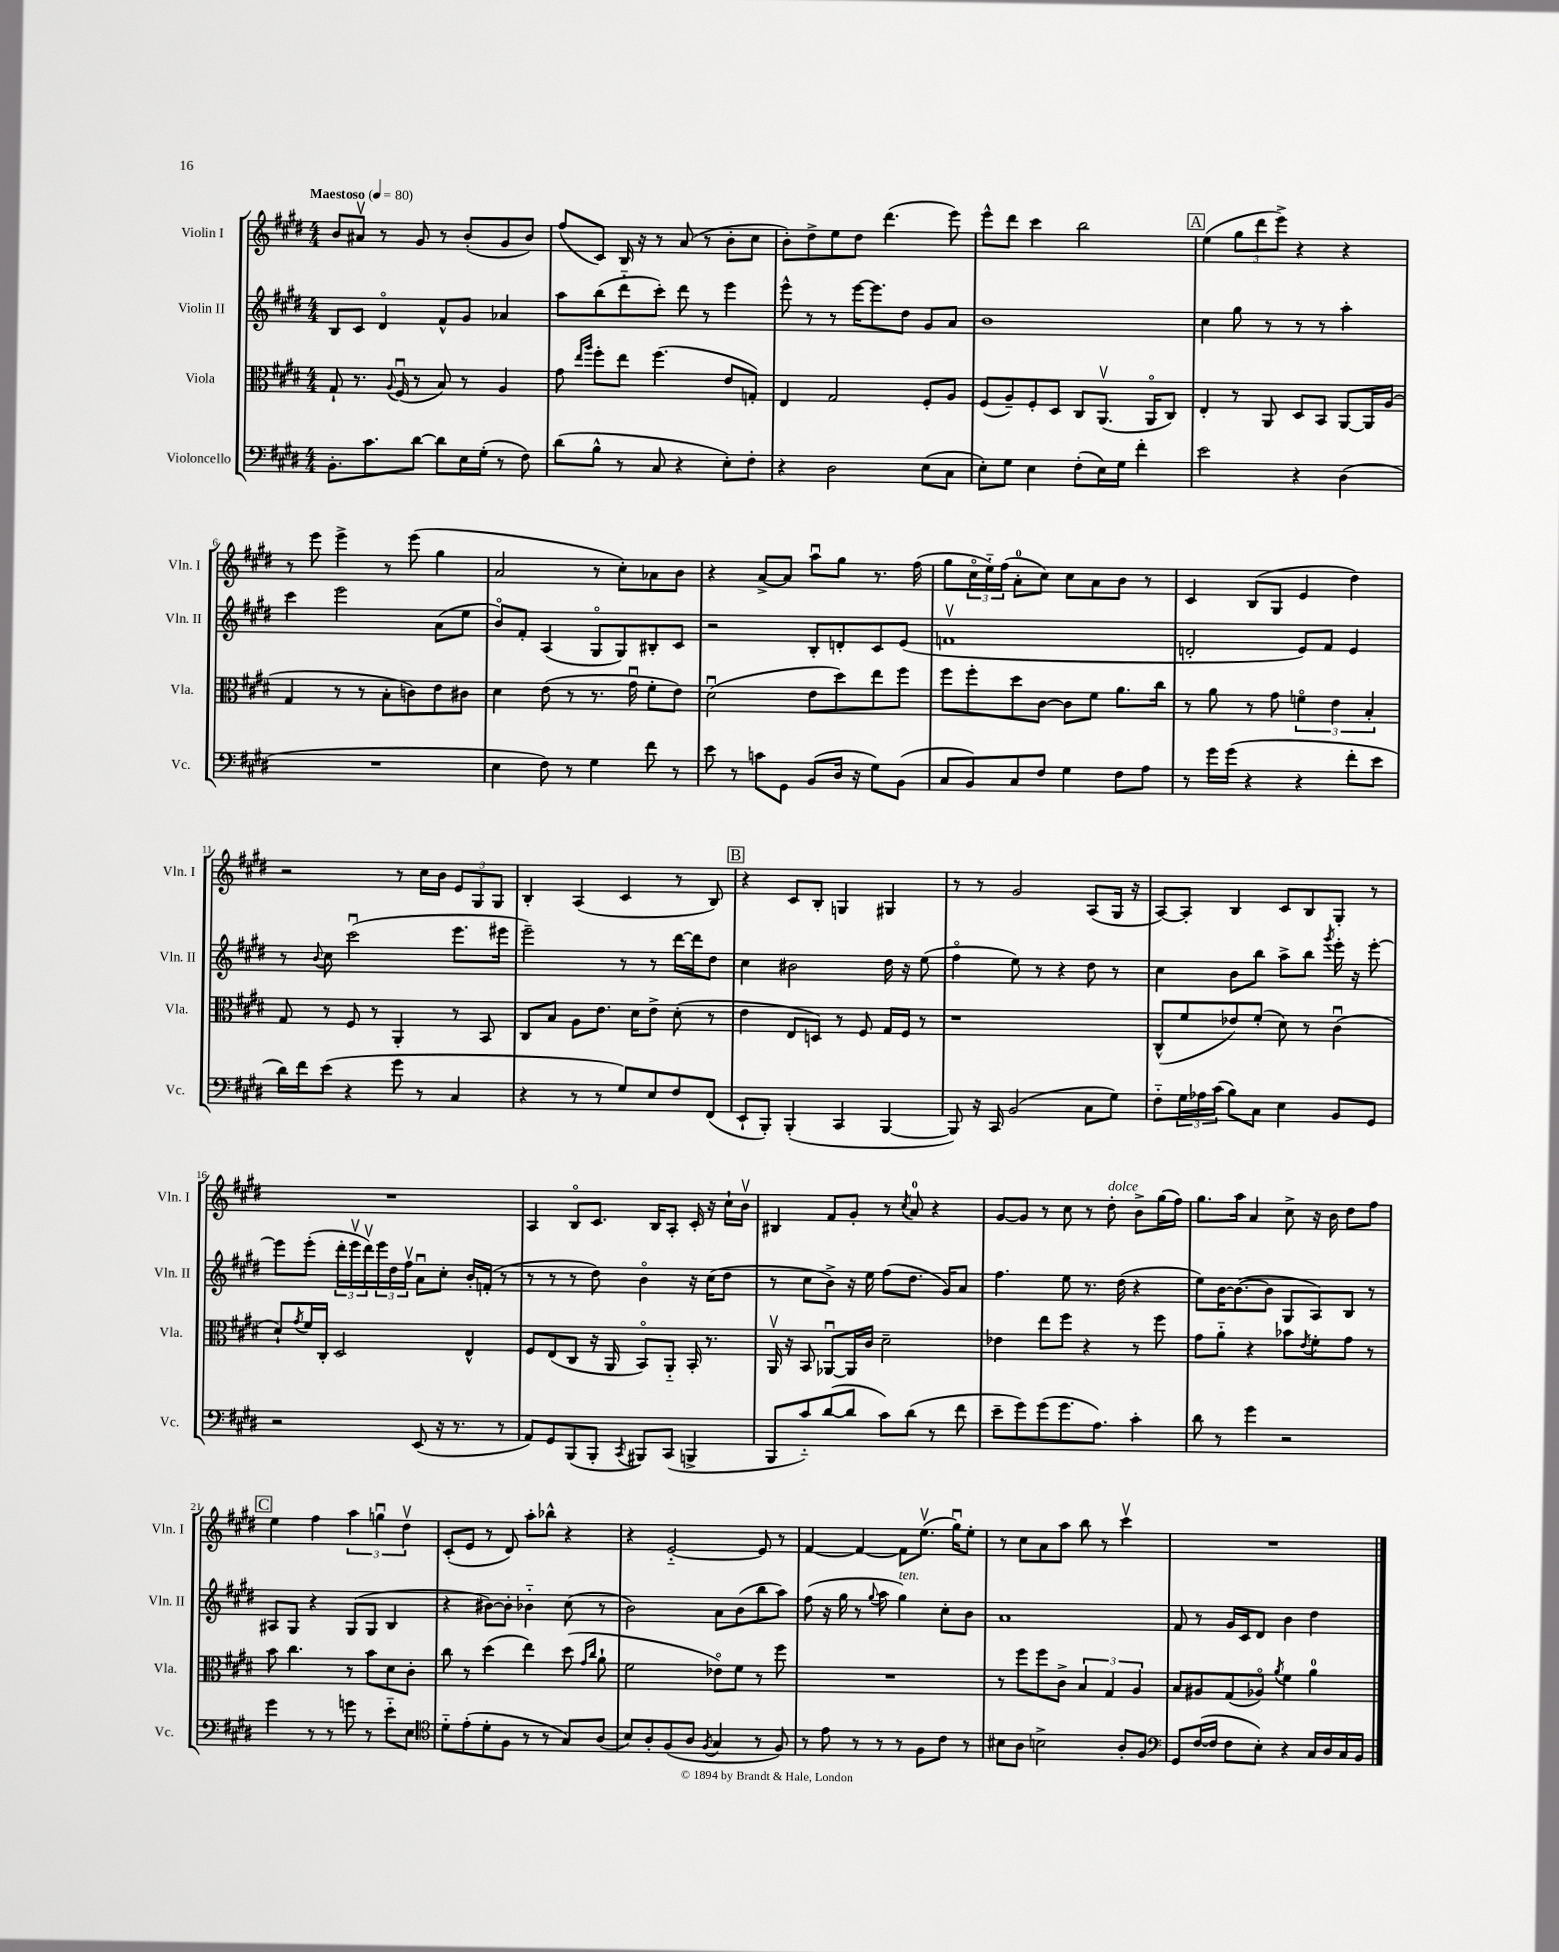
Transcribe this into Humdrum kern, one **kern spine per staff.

**kern	**kern	**kern	**kern
*staff4	*staff3	*staff2	*staff1
*clefF4	*clefC3	*clefG2	*clefG2
*k[f#c#g#d#]	*k[f#c#g#d#]	*k[f#c#g#d#]	*k[f#c#g#d#]
*M4/4	*M4/4	*M4/4	*M4/4
*MM80	*MM80	*MM80	*MM80
8.BB'	8G#`	8B	8b
.	8.r	8c#	8a#v
8.c#	.	.	.
.	.	4d#o	8r
.	8qqA	.	.
.	(16F#u	.	.
[8d#	8r	.	8g#
8d#]	8B)	8f#^^	8r
16E	8r	8g#	(8b'
(16G#'	.	.	.
8r	4A	4a-	8g#
8F#)	.	.	8b)
=	=	=	=
(8d#	8g#	8aa	(8ff#
.	16qqee	.	.
.	16qqaa	.	.
8B^^	8ff#'	(8bb	8c#)
8r	8ee	8ddd#'~	16B
.	.	.	16r
8C#	(4.ff#	8ccc#')	8r
4r	.	8ddd#	(8a
.	.	8r	8r
8E')	8e	4eee	8b'
8F#'	8G')	.	8cc#
=	=	=	=
4r	4E	8eee^^	8b')
.	.	8r	8dd#^
2D#	2G#	8r	8ee
.	.	[16eee	8dd#
.	.	8.eee]	.
.	.	.	(4.ddd#
.	.	8dd#	.
(8E	8F#'	8g#	.
8C#	8A	8a	8eee)
=	=	=	=
8E')	(8F#	1b	8eee^^
8G#	8A~)	.	8ddd#
4E	8F#'	.	4ccc#
.	8D#	.	.
(8F#'	8C#	.	2bb
16E)	(8.AAv	.	.
16G#	.	.	.
4f#'	.	.	.
.	16AAo	.	.
.	8C#)	.	.
=	=	=	=
2e	4E'	4cc#	(4ee
.	8r	8gg#	12gg#
.	.	.	12ddd#
.	8AA	8r	.
.	.	.	12eee^)
4r	8D#	8r	4r
.	8BB	8r	.
(4D#	[8AA	4aa'	4r
.	16AA]	.	.
.	(16A	.	.
=	=	=	=
1r	4G#	4ccc#	8r
.	.	.	8eee
.	8r	2eee	4eee^
.	8r	.	.
.	8B'	.	8r
.	8c)	.	(8eee
.	8e	(8a	4gg#
.	8c#	8ee	.
=	=	=	=
4E	4d#	8bo)	2a
.	.	8f#'	.
8F#)	(8e	(4A	.
8r	8r	.	.
4G#	8.r	8G#o	8r
.	.	8G#)	8cc#')
.	16g#u	.	.
8f#	8f#'	8B#'	8a-
8r	8e)	8c#	8b
=	=	=	=
8e	(2d#u	2r	4r
8r	.	.	.
8c	.	.	[8a^
8GG#	.	.	8a]
(8BB	8e	8B'	8aau
16D#	8dd#)	8d'	8gg#
16r	.	.	.
8G#)	8ee	8c#	8.r
(8BB	8ff#	(8e	.
.	.	.	(16ff#
=	=	=	=
8C#	8ff#	1fv	8gg#
8BB)	8ff#'	.	24cc#o
.	.	.	24ee'~)
.	.	.	(24ff#
8C#	8dd#	.	8a'
8F#	[8c#	.	8cc#)
4G#	8c#]	.	8cc#
.	8f#	.	8a
8F#	8.a	.	8b
8A	.	.	8r
.	16cc#	.	.
=	=	=	=
8r	8r	2d'	4c#
16g#	8a	.	.
(16g#	.	.	.
4r	8r	.	(8B
.	8g#	.	8G#
4r	6fo	8e)	4e
.	.	8f#	.
.	6e	.	.
8f#'	.	4e	4dd#)
.	6B'	.	.
8e	.	.	.
=	=	=	=
16d#)	8G#	8r	2r
16f#	.	.	.
.	.	8qqb	.
(8e	8r	8cc#	.
4r	8F#	(2ccc#u	.
.	8r	.	.
8g#	4AA'	.	8r
8r	.	.	16cc#
.	.	.	16b
4C#	8r	8.eee	12e
.	.	.	12G#
.	8BB	.	.
.	.	.	12G#
.	.	16eee#	.
=	=	=	=
4r	8C#	2eee~)	4B'
.	8B	.	.
8r	8A	.	(4A
8r	8.e	.	.
8G#)	.	8r	4c#
.	16d#	.	.
8E	8e^	8r	.
8F#	(8d#'	[16ddd#	8r
.	.	16ddd#]	.
(8FF#	8r	8dd#	8B)
=	=	=	=
8EE`	4e	4cc#	4r
8BBB')	.	.	.
(4BBB'	8E	2b#	8c#
.	8D)	.	8B'
4CC#	8r	.	4G
.	8F#	.	.
[4BBB	16G#	16dd#	4G#
.	16F#	16r	.
.	8r	(8ee	.
=	=	=	=
8BBB])	1r	4ff#o	8r
16r	.	.	8r
16CC#	.	.	.
(2BB	.	8ee)	2g#
.	.	8r	.
.	.	4r	.
8C#	.	8dd#	(8A
8G#)	.	8r	16G#
.	.	.	16r
=	=	=	=
8F#'~	(8C#^^	4cc#	[8A)
24G#	8f#	.	8A']
24A-	.	.	.
(24c#	.	.	.
8B)	8e-)	8b	4B
8C#	(8f#'	8bb	.
4E	8d#)	8aa^	8c#
.	8r	8bb	8B
.	.	8qggg#	.
8BB	(4c#u	16eee'	8G#'
.	.	16r	.
8GG#	.	[8eee'	8r
=	=	=	=
2r	8d#`)	8eee]	1r
.	8qg#	.	.
.	16f#	(8eee'	.
.	16C#'	.	.
.	2D#	24ddd#'	.
.	.	24eeev	.
.	.	24ddd#v)	.
.	.	24eee	.
.	.	24dd#	.
.	.	24ff#v	.
(8EE	.	8au	.
16r	.	8cc#'	.
8.r	.	.	.
.	4E^^	16b'	.
.	.	(16f'	.
8r	.	8r	.
=	=	=	=
8AA)	8F#	8r	4A
8GG#	(8E	8r	.
(8BBB	8C#	8r	8Bo
8BBB'	16r	8dd#)	8.c#
.	16AA	.	.
8qCC#	.	.	.
8BBB#)	8BBo)	4bo	.
.	.	.	16B
(8CC#	8AA'~	.	8A'
4BBB^	16BB'	16r	16c#'
.	8.r	(16cc#	16r
.	.	8dd#	16cc#`
.	.	.	16bv
=	=	=	=
8BBB	16AAv	8r	4B#
.	16r	.	.
8c#'~)	8BB	8cc#	.
([8d#	[8AA-u	8b^)	8f#
8d#]	16AA-]	16r	8g#'
.	16c#	16ee	.
8c#)	2d#~	(8ff#	8r
.	.	.	8qcc#
(8d#	.	8.dd#	8a
8r	.	.	4r
.	.	16g#)	.
8f#	.	8a	.
=	=	=	=
8e~	4e-	4.ff#	[8g#
8g#)	.	.	8g#]
(8g#	8ee	.	8r
8.g#	8ff#	8ee	8cc#
.	4r	8.r	8r
8.A)	.	.	.
.	.	.	8dd#'
.	.	(16dd#	.
4c#'	8r	4r	8b^
.	8ff#	.	(16gg#
.	.	.	16ff#)
=	=	=	=
8d#	8g#	8ee)	8.gg#
8r	8a'~	[16b	.
.	.	(8.b_	16aa
4g#	4r	.	4a
.	.	8b]	.
2r	8b-	8G#	8cc#^
.	8qe	.	.
.	8f#'	8A)	16r
.	.	.	16b
.	8g#	8B	8dd#
.	8r	8r	8ff#
=	=	=	=
4g#	8b	8A#	4ee
.	4.cc#	8G#	.
8r	.	4r	4ff#
8r	.	.	.
8g	8r	(8G#	6aa
8r	8b	8G#	.
.	.	.	6ggu
8e'~	8d#	4B	.
.	.	.	6dd#v
8E	8c#'	.	.
=	=	=	=
*clefC4	*	*	*
8d#'~	8cc#	4r	(8c#'
(8e'	8r	.	8e
8d#'	(4dd#	[8b#)	8r
8F#	.	8b#']	8d#)
8r	4ee)	4b-'~	8aa'
8r	.	.	8bb-^^
8G#)	(8dd#	(8cc#	4r
.	16qqg#	.	.
.	16qqcc#	.	.
(8A	8a`	8r	.
=	=	=	=
8B)	2f#	2b)	4r
8A'	.	.	.
(8F#	.	.	[2e'~
8A	.	.	.
8qF#	.	.	.
4G#	8e-o)	8a	.
.	8f#	(8b	.
8r	8r	8bb	8e]
8F#)	8ff#	8aa)	8r
=	=	=	=
8r	1r	(8ff#	[4f#
8e	.	16r	.
.	.	16gg#	.
8r	.	8r	4f#_
.	.	8qqgg#	.
8r	.	8aa	.
8r	.	4gg#)	8f#]
8F#	.	.	(8.eev
8c#	.	8cc#'	.
.	.	.	16gg#u)
8r	.	8b	8ee'
=	=	=	=
8B#	8r	1a	8r
8A	8ff#	.	8cc#
2B^	8ff#	.	8a
.	8c#^	.	8aa
.	6B	.	8bb
.	.	.	8r
.	6G#	.	.
8A'	.	.	4ccc#v
.	6A	.	.
8F#	.	.	.
=	=	=	=
*clefF4	*	*	*
8GG#	8B	8f#	1r
([16F#	8A#	8r	.
16F#]	.	.	.
8F#	(8G#	16g#	.
.	.	16c#	.
8E')	8A-o)	8d#	.
.	8qa	.	.
4r	4f#	4b	.
16C#	4a	4dd#	.
16D#	.	.	.
16C#	.	.	.
16BB	.	.	.
==	==	==	==
*-	*-	*-	*-
